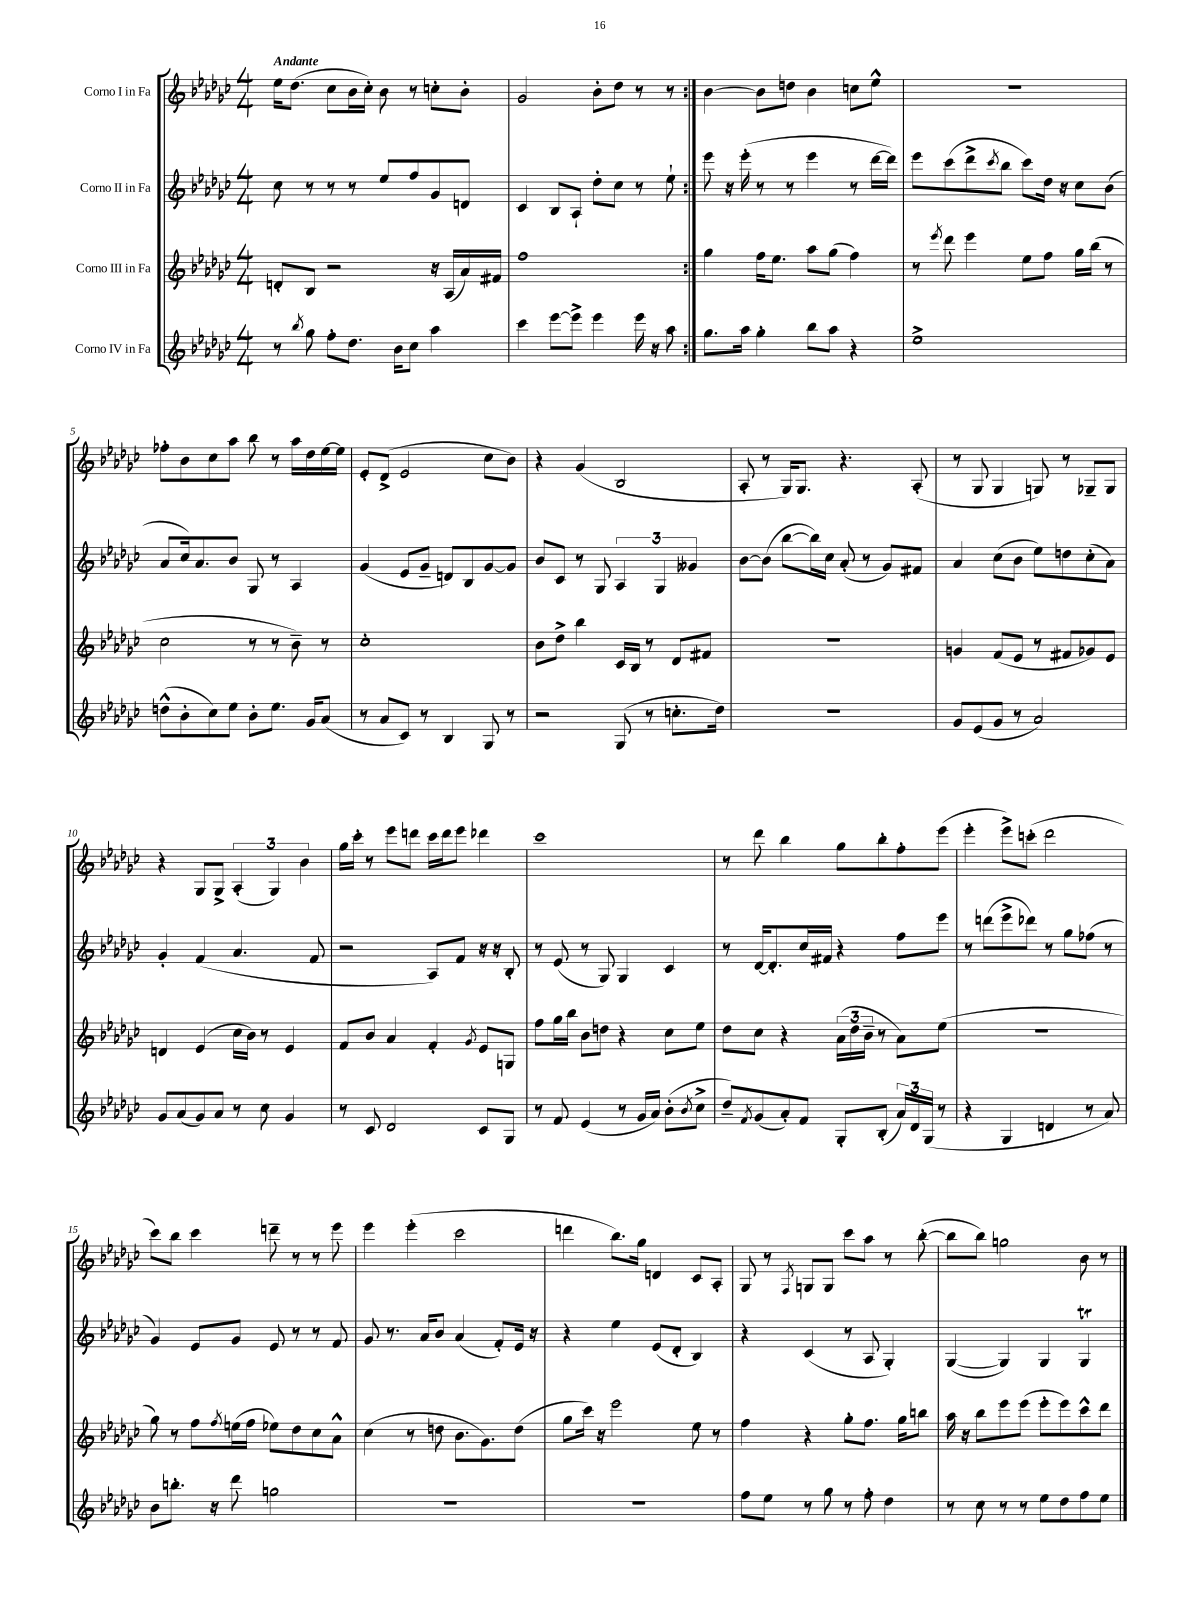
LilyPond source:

<<
\new StaffGroup <<
\new Staff = "s0" \with { instrumentName = "Corno I in Fa" } {
    \clef treble \key ges \major \numericTimeSignature \time 4/4 \tempo "Andante"
    \repeat volta 2 { ees''16 des''8.( ces''8 bes'16 ces''16-.) bes'8 r8 c''8-. bes'8-. |
    ges'2 bes'8-. des''8 r8 r8 | }
    bes'4~ bes'8 d''8 bes'4 c''8 ees''8-^ |
    r1 |
    fes''8-. bes'8 ces''8 aes''8 bes''8 r8 aes''16 des''16 ees''16~ ees''16 |
    ees'8-. des'8->( ees'2 ces''8 bes'8) |
    r4 ges'4( bes2 |
    aes8-. r8 ges16) ges8. r4. aes8-.( |
    r8 ges8 ges4 g8) r8 ges8-- ges8 |
    r4 ges8 ges8-> \tuplet 3/2 { aes4-.( ges4) bes'4 } |
    ges''16 ces'''16-. r8 ees'''8 d'''8 ces'''16 d'''16 ees'''8 des'''4 |
    ces'''1 |
    r8 des'''8 bes''4 ges''8 bes''8-. f''8-. ees'''8( |
    ees'''4-. ees'''8->) c'''8-.( des'''2 |
    ces'''8) bes''8 ces'''4 d'''8-- r8 r8 ees'''8 |
    ees'''4 ees'''4-.( ces'''2 |
    d'''4 bes''8.) ges''16 d'4 ces'8 aes8-. |
    ges8 r8 \acciaccatura { f8 } g8 g8 ces'''8 aes''8 r8 bes''8~-.( |
    bes''8 bes''8) g''2 bes'8 r8 \bar "|." |
}
\new Staff = "s1" \with { instrumentName = "Corno II in Fa" } {
    \clef treble \key ges \major \numericTimeSignature \time 4/4
    \repeat volta 2 { ces''8 r8 r8 r8 ees''8 f''8 ges'8 d'8 |
    ces'4 bes8 aes8-! des''8-. ces''8 r8 ees''8-! | }
    ees'''8 r16 ees'''16-.( r8 r8 ees'''4 r8 des'''16~ des'''16) |
    ees'''8 ces'''8( des'''8-> \acciaccatura { ces'''8 } bes''8 ces'''8) des''16 r16 ces''8 bes'8( |
    aes'8 ces''16) aes'8. bes'8 ges8 r8 aes4 |
    ges'4( ees'8 ges'8-- d'8) bes8 ges'8~ ges'8 |
    bes'8 ces'8 r8 ges8 \tuplet 3/2 { aes4 ges4 geses'4 } |
    bes'8~ bes'8( bes''8~ bes''16) ces''16 aes'8-.( r8 ges'8) fis'8 |
    aes'4 ces''8( bes'8 ees''8) d''8 ces''8-.( aes'8) |
    ges'4-. f'4( aes'4. f'8 |
    r2 aes8) f'8 r16 r16 bes8-. |
    r8 ees'8( r8 ges8) ges4 ces'4 |
    r8 des'16~ des'8.-. ces''16 fis'16 r4 f''8 ees'''8 |
    r8 d'''8( ees'''8-> des'''8) r8 ges''8 fes''8( r8 |
    ges'4) ees'8 ges'8 ees'8 r8 r8 f'8 |
    ges'8 r8. aes'16 bes'8 aes'4( f'8-.) ees'16 r16 |
    r4 ees''4 ees'8( des'8-. bes4) |
    r4 ces'4( r8 aes8 ges4-.) |
    ges4~( ges4) ges4 ges4\trill \bar "|." |
}
\new Staff = "s2" \with { instrumentName = "Corno III in Fa" } {
    \clef treble \key ges \major \numericTimeSignature \time 4/4
    \repeat volta 2 { d'8-. bes8 r2 r16 aes16( aes'16) fis'16 |
    f''1 | }
    ges''4 f''16 ees''8. aes''8 ges''8( f''4) |
    r8 \acciaccatura { ees'''8 } des'''8 ees'''4 ees''8 f''8 ges''16 bes''16( r8 |
    ces''2 r8 r8 bes'8--) r8 |
    ces''1-. |
    bes'8 des''8-> bes''4 ces'16 bes16 r8 des'8 fis'8 |
    R1 |
    g'4 f'8( ees'8 r8 fis'8 ges'8) ees'8 |
    d'4 ees'4( ces''16 bes'16) r8 ees'4 |
    f'8 bes'8 aes'4 f'4-. \acciaccatura { ges'8 } ees'8 g8 |
    f''8 ges''16 bes''16 bes'8 d''8 r4 ces''8 ees''8 |
    des''8 ces''8 r4 \tuplet 3/2 { aes'16( des''16 bes'16-- } r8 aes'8) ees''8( |
    R1 |
    ges''8) r8 f''8 \acciaccatura { f''8 } e''16( f''16 ees''8) des''8 ces''8 aes'8-^ |
    ces''4( r8 d''8 bes'8. ges'8.) d''8( |
    ges''8 ces'''16) r16 ees'''2 ees''8 r8 |
    f''4 r4 ges''8-. f''8. ges''16 b''8 |
    aes''16 r16 bes''8 ees'''8 ees'''8( ees'''8-. ees'''8) ces'''8-^ des'''8 \bar "|." |
}
\new Staff = "s3" \with { instrumentName = "Corno IV in Fa" } {
    \clef treble \key ges \major \numericTimeSignature \time 4/4
    \repeat volta 2 { r8 \acciaccatura { bes''8 } ges''8 f''8-. des''8. bes'16 ces''8 aes''4 |
    ces'''4 ees'''8~ ees'''8-> ees'''4 ees'''16 r16 aes''8 | }
    ges''8. aes''16 ges''4-. bes''8 aes''8 r4 |
    ees''1-> |
    d''8-^( bes'8-. ces''8) ees''8 bes'8-. ees''8. ges'16 aes'8( |
    r8 aes'8 ces'8) r8 bes4 ges8 r8 |
    r2 ges8( r8 c''8.-. des''16) |
    R1 |
    ges'8 ees'8( ges'8 r8 aes'2) |
    ges'8 aes'8( ges'8) aes'8 r8 ces''8 ges'4 |
    r8 ces'8 des'2 ces'8 ges8 |
    r8 f'8 ees'4( r8 ges'16 aes'16) bes'8-.( \acciaccatura { bes'8 } ces''8-> |
    des''8--) \acciaccatura { f'8 } ges'8( aes'8-.) f'8 ges8-. bes8-.( \tuplet 3/2 { aes'16) des'16 ges16( } r8 |
    r4 ges4 d'4 r8 aes'8) |
    bes'8 b''8.-. r16 des'''8 g''2 |
    r1 |
    R1 |
    f''8 ees''8 r8 ges''8 r8 f''8-. des''4 |
    r8 ces''8 r8 r8 ees''8 des''8 f''8 ees''8 \bar "|." |
}
>>
>>
